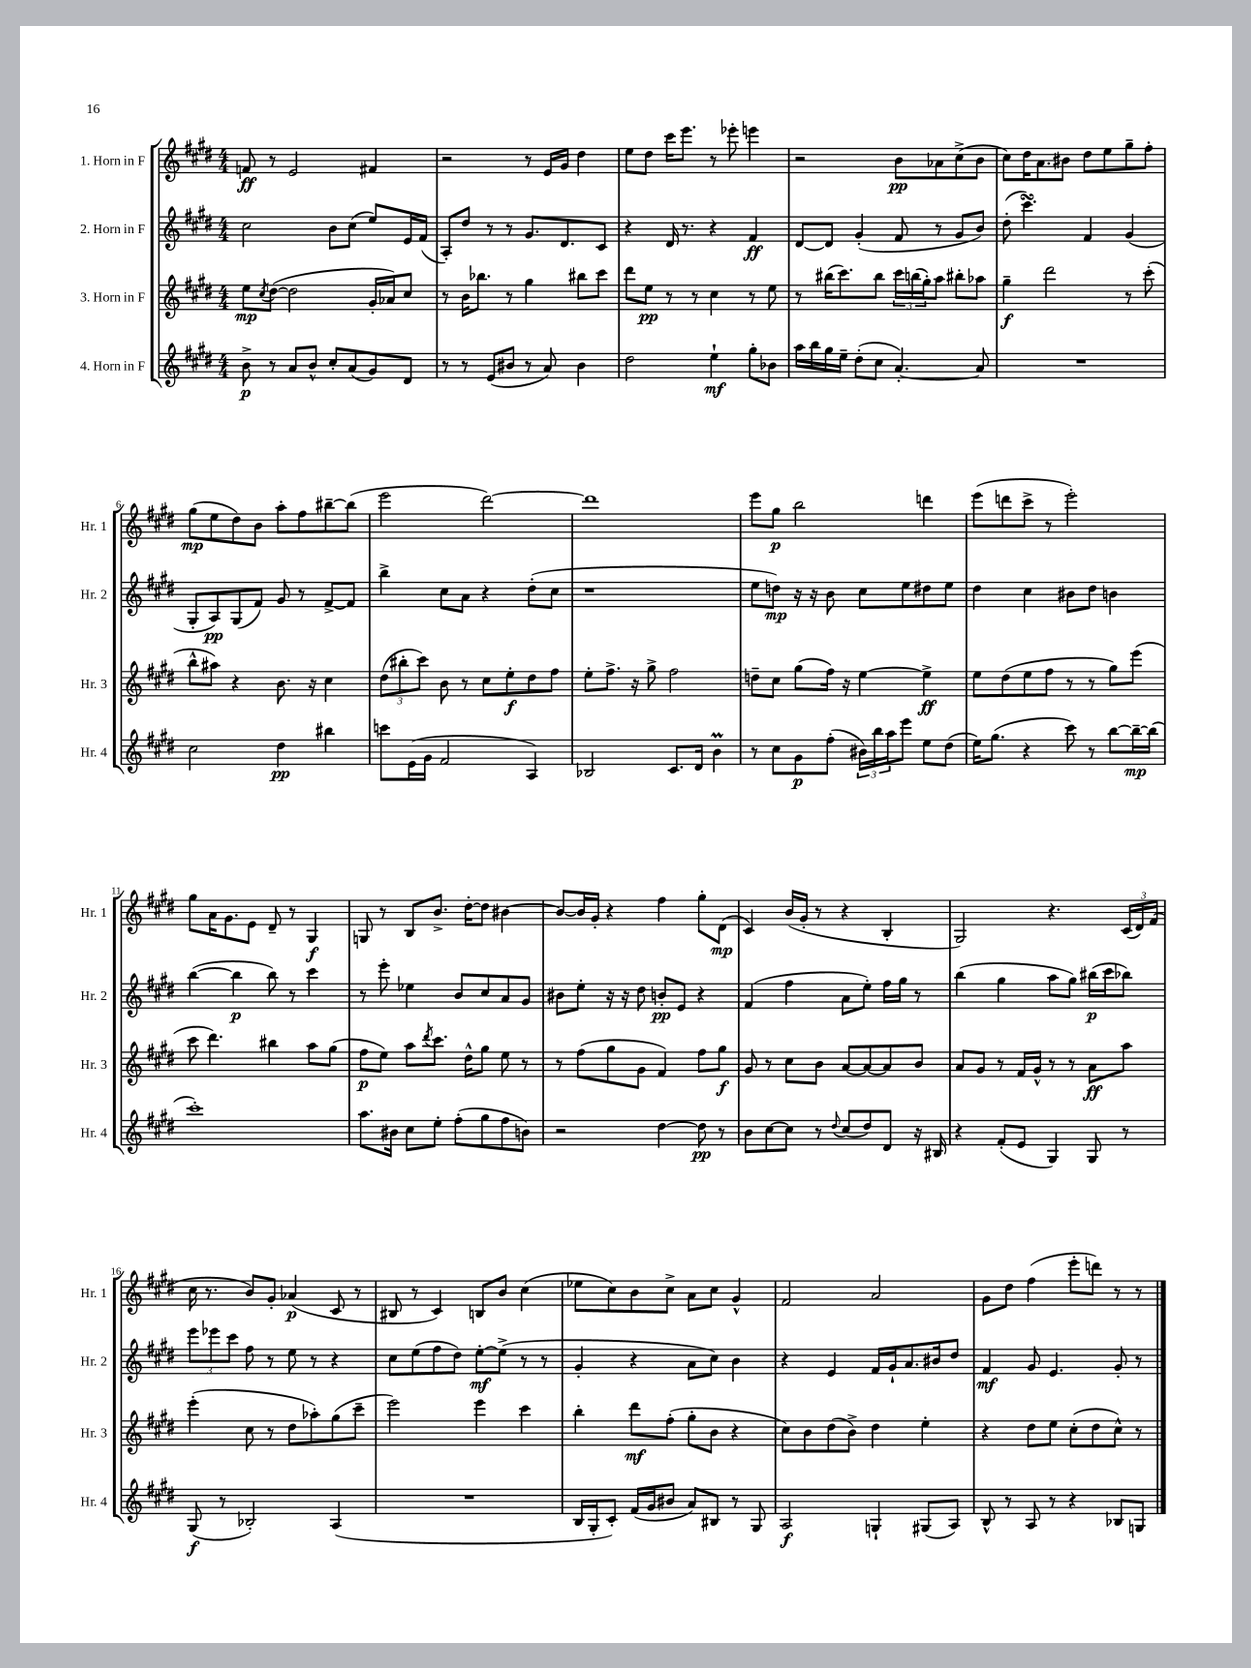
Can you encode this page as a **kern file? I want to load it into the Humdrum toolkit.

**kern	**kern	**kern	**kern
*staff4	*staff3	*staff2	*staff1
*clefG2	*clefG2	*clefG2	*clefG2
*k[f#c#g#d#]	*k[f#c#g#d#]	*k[f#c#g#d#]	*k[f#c#g#d#]
*M4/4	*M4/4	*M4/4	*M4/4
8b^	8ee	2cc#	8f
.	8qcc#	.	.
8r	([8dd#	.	8r
8a	2dd#]	.	2e
8b^^	.	.	.
8cc#'	.	8b	.
(8a	.	(8cc#	.
8g#)	16g#'	8ee)	4f#
.	16a-)	.	.
8d#	8cc#	16e	.
.	.	(16f#	.
=	=	=	=
8r	8r	8A')	2r
8r	16b	8dd#	.
.	8.bb-	.	.
(8e	.	8r	.
8b#	8r	8r	.
8r	4gg#	8.g#	8r
8a)	.	.	16e
.	.	8.d#	16g#
4b#	8bb#	.	4dd#
.	8ccc#	8c#	.
=	=	=	=
2dd#	8ddd#	4r	8ee
.	8ee	.	8dd#
.	8r	16d#	16ccc#
.	.	8.r	8.eee
.	8r	.	.
4ee`	4cc#	4r	8r
.	.	.	8eee-'
8gg#'	8r	4f#	4eee
8b-	8ee	.	.
=	=	=	=
16aa	8r	[8d#	2r
16bb	.	.	.
16gg#	(16bb#	8d#]	.
16ee~	8.ccc#)	.	.
(8dd#'	.	(4g#'	.
8cc#	8bb#	.	.
[4.a')	24ccc#	8f#	8b
.	(24bb	.	.
.	24gg#')	.	.
.	8aa	8r	8a-
.	8bb#'	8g#	(8cc#^
8a]	8aa-	8b)	8b
=	=	=	=
1r	4gg#~	(8dd#'	8cc#)
.	.	4.ccc#)	16dd#
.	.	.	8.a
.	2ddd#	.	.
.	.	.	8b#
.	.	4f#	8dd#
.	.	.	8ee
.	8r	(4g#	8gg#~
.	(8ccc#'	.	8ff#'
=	=	=	=
2cc#	8bb^^	8G#'	(8gg#
.	8aa#)	8A)	8ee
.	4r	(8G#	8dd#)
.	.	8f#)	8b
4dd#	8.b	8g#	8aa'
.	.	8r	8ff#
.	16r	.	.
4bb#	4cc#	[8f#^	[8bb#~
.	.	8f#]	(8bb#]
=	=	=	=
8ccc	(12dd#	4bb^	2eee
.	12bb#'	.	.
(16e	.	.	.
.	12ccc#)	.	.
16g#	.	.	.
2f#	8b	8cc#	.
.	8r	8a	.
.	8cc#	4r	[2ddd#)
.	8ee'	.	.
4A)	8dd#	(8dd#'	.
.	8ff#	8cc#	.
=	=	=	=
2B-	8ee'	1r	1ddd#]
.	8.ff#^	.	.
.	16r	.	.
.	8gg#^	.	.
8.c#	2ff#	.	.
16d#	.	.	.
4b	.	.	.
=	=	=	=
8r	8dd~	8ee	8eee
8cc#	8cc#	8dd)	8gg#
8g#	(8gg#	16r	2bb
.	.	16r	.
(8ff#'	16ff#)	8b	.
.	16r	.	.
24b#)	[4ee	8cc#	.
24bb	.	.	.
24aa	.	.	.
8eee	.	8ee	.
8ee	4ee^]	8dd#	4ddd
(8dd#	.	8ee	.
=	=	=	=
16ee)	8ee	4dd#	(8eee
(8.gg#	.	.	.
.	(8dd#	.	8ddd
4r	8ee	4cc#	8ccc#^
.	8ff#	.	8r
8ccc#)	8r	8b#	2eee')
8r	8r	8dd#	.
[8bb	8gg#)	4b	.
16bb~_	(8eee	.	.
(16bb]	.	.	.
=	=	=	=
1ccc#')	8ccc#	([4bb	8gg#
.	4.ddd#)	.	16a
.	.	.	8.g#
.	.	4bb]	.
.	.	.	8e
.	4bb#	8bb)	8d#~
.	.	8r	8r
.	8aa	4ccc#	4G#
.	(8gg#	.	.
=	=	=	=
8.aa	8ff#	8r	8G
.	8ee)	8eee'	8r
16b#	.	.	.
8cc#	8aa	4ee-	8B
.	8qddd#	.	.
8ee'	8.ccc#	.	8.b^
(8ff#'	.	8b	.
.	16dd#^^	.	[16dd#'
8gg#	8gg#	8cc#	8dd#]
8ff#	8ee	8a	[4b#
8b)	8r	8g#	.
=	=	=	=
2r	8r	8b#	8b#_
.	(8ff#	8ee'	16b#]
.	.	.	16g#'
.	8gg#	16r	4r
.	.	16r	.
.	8g#	8dd#	.
[4dd#	4f#)	8b'	4ff#
.	.	8e	.
8dd#]	8ff#	4r	8gg#'
8r	8gg#	.	(8d#
=	=	=	=
8b	8g#	(4f#	4c#)
[8cc#	8r	.	.
8cc#]	8cc#	4ff#	(16b
.	.	.	16g#'
8r	8b	.	8r
8qqdd#	.	.	.
(8cc#	[8a	8a	4r
8dd#)	8a_	8ee')	.
8d#	8a]	16ff#	4B'
.	.	16gg#	.
16r	8b	8r	.
16B#	.	.	.
=	=	=	=
4r	8a	(4bb	2G#)
.	8g#	.	.
(8f#'	8r	4gg#	.
8e	16f#	.	.
.	16g#^^	.	.
4G#)	8r	8aa	4.r
.	8r	8gg#)	.
8G#	8a	(16bb#	.
.	.	16ccc#	.
8r	8aa	8bb-)	(24c#
.	.	.	24d#)
.	.	.	(24f#
=	=	=	=
(8G#	(4eee'	12eee	16cc#
.	.	.	8.r
.	.	12eee-	.
8r	.	.	.
.	.	12ccc#	.
2B-')	8cc#	8ff#	8b)
.	8r	8r	8g#'
.	8dd#	8ee	(4a-
.	8aa-')	8r	.
(4A	(8gg#	4r	8c#
.	8ccc#~	.	8r
=	=	=	=
1r	2eee)	8cc#	8B#
.	.	(8ee	8r
.	.	8ff#	4c#)
.	.	8dd#)	.
.	4eee	[8ee'	8B
.	.	(8ee^]	8b
.	4ccc#	8r	(4cc#
.	.	8r	.
=	=	=	=
16B	4bb'	4g#'	8ee-
16G#'	.	.	.
8c#')	.	.	8cc#)
(16f#	8ddd#	4r	8b
16g#	.	.	.
8b#	(8ff#'	.	8cc#^
8a)	8gg#'	8a	8a
8B#	8b	8cc#)	8cc#
8r	4r	4b	4g#^^
8G#	.	.	.
=	=	=	=
2A	8cc#)	4r	2f#
.	8b	.	.
.	(8dd#	4e	.
.	8b^)	.	.
4G`	4dd#	16f#	2a
.	.	16g#`	.
.	.	8.a	.
(8G#	4ee'	.	.
.	.	16b#	.
8A)	.	8dd#	.
=	=	=	=
8B^^	4r	4f#	8g#
8r	.	.	8dd#
8A	8dd#	8g#	(4ff#
8r	8ee	4.e	.
4r	(8cc#'	.	8eee'
.	8dd#	.	8ddd)
8B-	8cc#^^)	8g#'	8r
8G	8r	8r	8r
==	==	==	==
*-	*-	*-	*-
